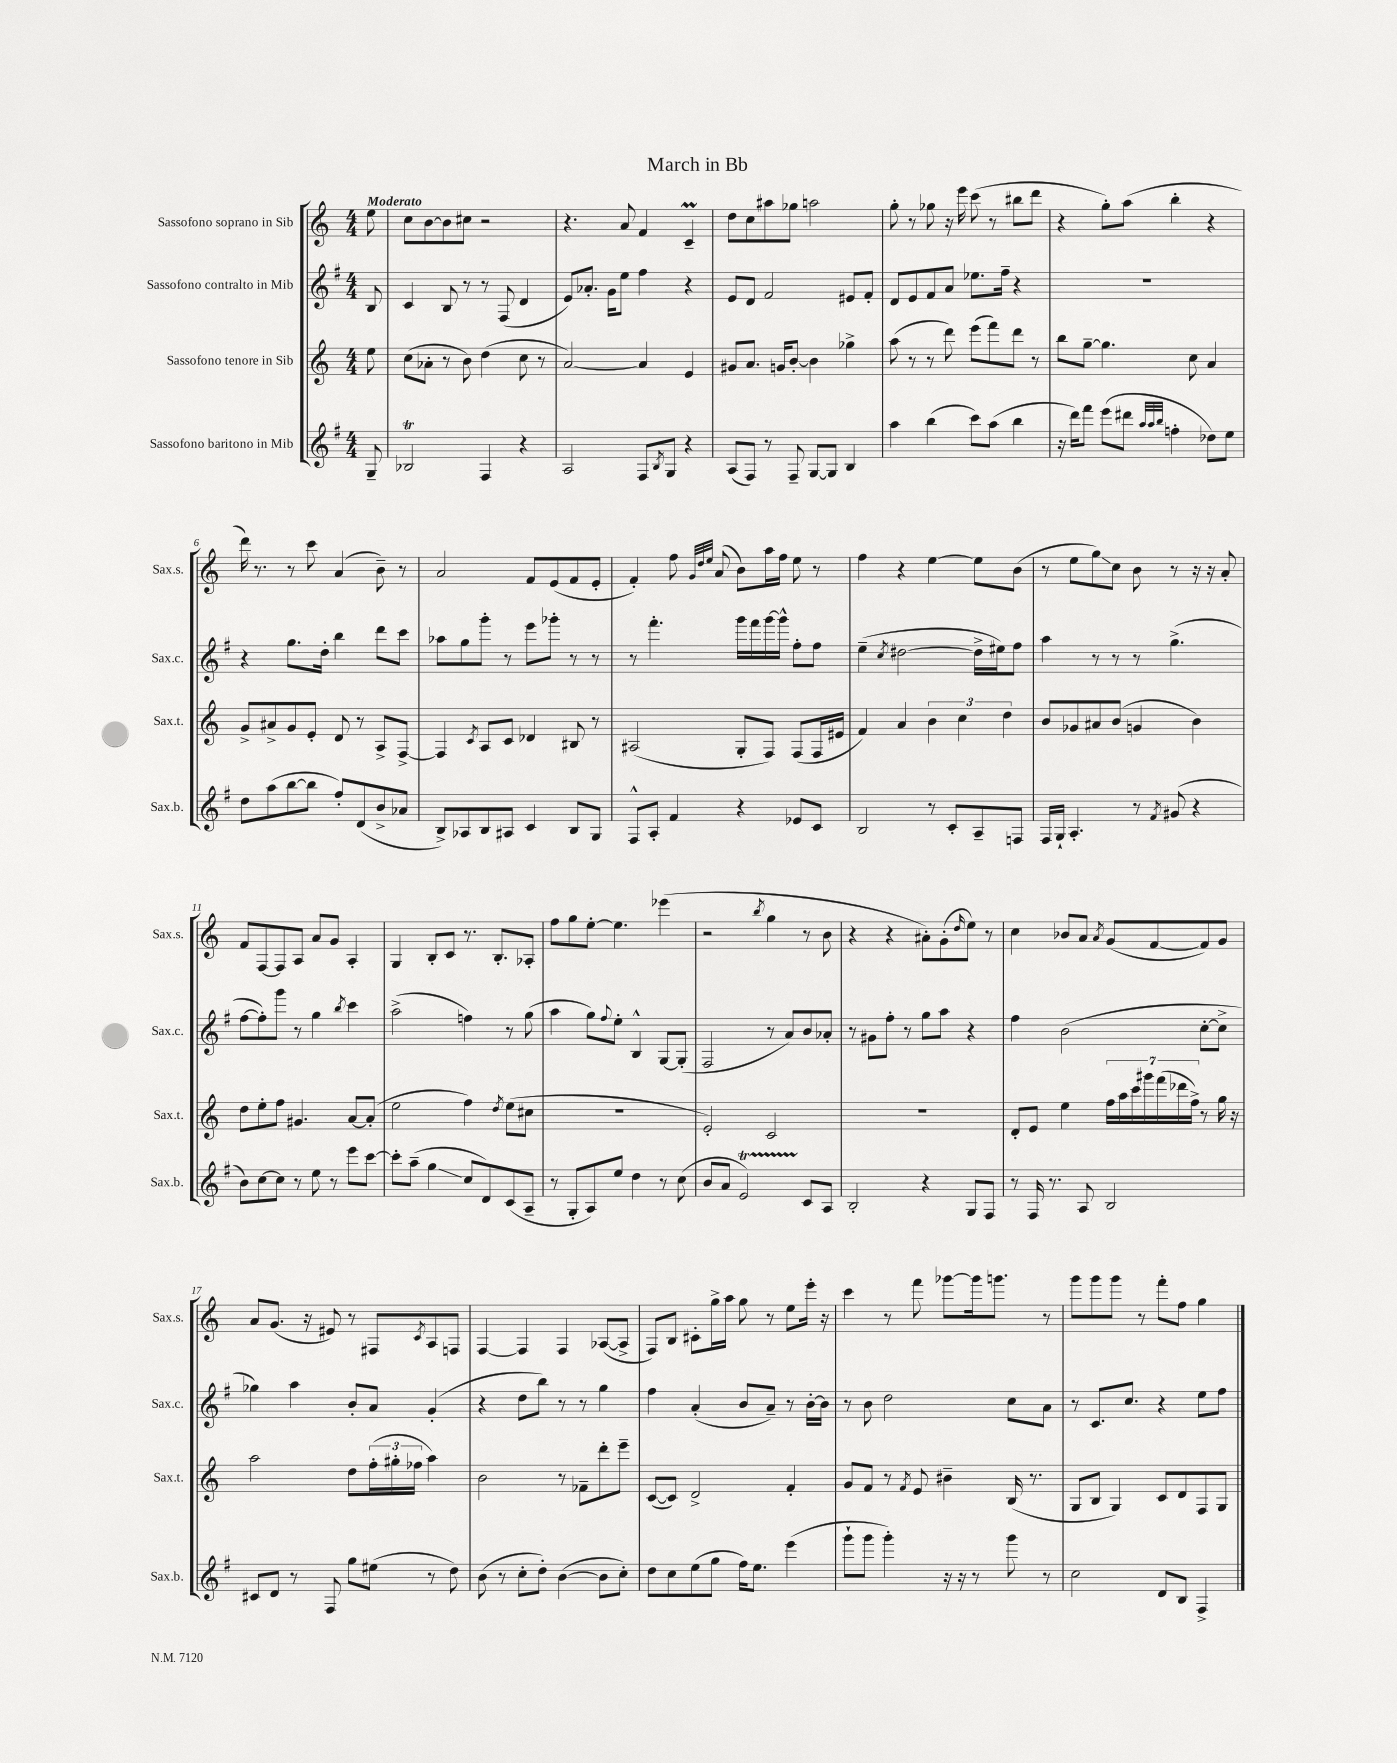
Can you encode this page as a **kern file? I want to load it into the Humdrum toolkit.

**kern	**kern	**kern	**kern
*staff4	*staff3	*staff2	*staff1
*clefG2	*clefG2	*clefG2	*clefG2
*k[f#]	*k[]	*k[f#]	*k[]
*M4/4	*M4/4	*M4/4	*M4/4
8G~	8ee	8B	8ee
=	=	=	=
2B-	(8cc	4c	8cc
.	8a-'	.	[8b
.	8r	8B	8b]
.	8b)	8r	8cc#
4F#	(4dd	8r	2r
.	.	(8F#	.
4r	8cc	4d	.
.	8r	.	.
=	=	=	=
2A	[2a)	8e)	4.r
.	.	8.a-'	.
.	.	16g	.
.	.	8ee	8a
8F#	4a]	4ff#	4f
8qB	.	.	.
8G	.	.	.
4r	4e	4r	4c~
=	=	=	=
(8A	8g#	8e	8dd
8F#)	8.a	8d	8cc
8r	.	2f#	8aa#
.	16g	.	.
8F#~	[8b'	.	8gg-
[8G	4b]	.	2aa
8G]	.	.	.
4B	4gg-^	8e#	.
.	.	8f#'	.
=	=	=	=
4aa	(8aa	8d	8gg'
.	8r	8e	8r
(4bb	8r	8f#	8gg-
.	8ddd)	8a	16r
.	.	.	16eee
8ccc)	(8eee	8.ee-	(8ccc
(8aa	8fff)	.	8r
.	.	16ff#~	.
4bb	8ddd	4r	8bb#
.	8r	.	8ddd
=	=	=	=
16r	8bb	1r	4r
16ddd)	.	.	.
8fff#	[8gg~	.	.
(8eee	4.gg]	.	8gg')
8ddd#	.	.	(8aa
32qqaa	.	.	.
32qqaa	.	.	.
32qqbb	.	.	.
4ff'	.	.	4bb'
.	8cc	.	.
8dd-)	4a	.	4r
8ee	.	.	.
=	=	=	=
8dd	8g^	4r	16ddd)
.	.	.	8.r
(8aa	8a#^	.	.
[8bb	8g	8.gg	8r
8bb]	8e'	.	8ccc
.	.	16dd'	.
8ff#')	8d	4bb	(4a
(8d	8r	.	.
8b^	8A^	8ddd	8b~)
8a-	[8F^	8ccc	8r
=	=	=	=
8B^)	4F]	8aa-	2a
8A-	.	8gg	.
.	8qc	.	.
8B	8A	8ggg'	.
8A#	8c	8r	.
4c	4d-	8eee	8f
.	.	8ggg-'	(8e
8B	8B#	8r	8f
8G	8r	8r	8e'
=	=	=	=
8F#^^	(2A#	8r	4f')
8A'	.	4.fff#'	.
4f#	.	.	8ff
.	.	.	32qqg
.	.	.	32qqdd
.	.	.	32qqee
.	.	.	(8a
4r	8G'	16ggg	8b)
.	.	16fff#	.
.	8F)	[16ggg	16aa
.	.	16ggg^^]	16ff
8e-	(8F	8ff#'	8ee
8c	16F	8ff#	8r
.	16e#	.	.
=	=	=	=
2B	4f)	(4ee~	4ff
.	.	8qcc	.
.	4a	[2dd#	4r
8r	6b	.	[4ee
8c'	.	.	.
.	6cc	.	.
8A~	.	16dd#^]	8ee]
.	.	16ee#)	.
.	6dd	.	.
8F	.	8ff#	(8b
=	=	=	=
16F#	8b	4aa	8r
16G`	.	.	.
4.A'	8g-	.	8ee
.	8a#	8r	8gg)
.	(8b	8r	8cc
8r	4g	8r	8b
8qf#	.	.	.
(8g#	.	(4.gg^	8r
4r	4b)	.	16r
.	.	.	16r
.	.	.	8a'
=	=	=	=
8b)	8dd	[8ff#	8f
[8cc	8ee'	8ff#'])	[8F
8cc]	8ff	8ggg	8F]
8r	4.g#	8r	8A
8ee	.	4gg	8a
8r	.	.	8g
.	.	8qbb	.
8eee	[8a	4ccc	4A'
[8ccc	(8a']	.	.
=	=	=	=
8ccc']	2ee	(2aa^	4G
(8aa~	.	.	.
4gg	.	.	8B'
.	.	.	8c
8cc	4ff)	4ff)	8.r
8d)	.	.	.
.	.	.	8.B'
.	8qdd	.	.
(8c	(8ee	8r	.
8A~	8cc#	(8gg	8A-'
=	=	=	=
8r	1r	4aa	8ff
8G'	.	.	8gg
8A)	.	8gg)	[8ee'
.	.	8qqff#	.
8ee	.	8ee'	4.ee]
4dd	.	4B^^	.
8r	.	[8G	(4eee-
(8cc	.	(8G']	.
=	=	=	=
8b	2e')	2F#	2r
8a	.	.	.
2e)	.	.	.
.	.	.	8qbb
.	2c	8r	4gg
.	.	8a)	.
8c	.	8b	8r
8A	.	8a-'	8b
=	=	=	=
2B'	1r	8r	4r
.	.	8g#	.
.	.	8ff#'	4r
.	.	8r	.
4r	.	8gg	8a#')
.	.	8aa	(8g'
.	.	.	16qqdd
8G	.	4r	8ee)
8F#	.	.	8r
=	=	=	=
8r	8d'	4ff#	4cc
16F#	8e	.	.
8.r	.	.	.
.	4ee	(2b	8b-
8A	.	.	8a
.	.	.	8qa
2B	28ff	.	(8g
.	28aa	.	.
.	28ccc	.	.
.	28ggg#	.	.
.	.	.	[8f
.	(28fff	.	.
.	28ddd-	.	.
.	28ff^)	.	.
.	8r	[8cc'	8f])
.	16gg	8cc^]	8g
.	16r	.	.
=	=	=	=
8c#	2aa	4gg-)	8a
8d	.	.	(8.g
8r	.	4aa	.
.	.	.	16r
8F#	.	.	8e#)
8gg	8dd	8b'	8r
(8ee#	(24ff'	8a	8F#
.	24gg#'	.	.
.	24ff-	.	.
.	.	.	8qc
8r	4aa)	(4g'	8A
8dd)	.	.	8F
=	=	=	=
(8b	2b	4r	[4F
8r	.	.	.
8cc'	.	8dd	4F]
8dd')	.	8bb)	.
([4b	8r	8r	4F
.	8f-~	8r	.
8b]	8ddd'	4gg	([8A-
8cc')	8eee~	.	8A-^]
=	=	=	=
8dd	([8c	4ff#	8F)
8cc	8c])	.	8B
(8ee	2d^	(4a'	8c#'
8gg	.	.	16gg^
.	.	.	16aa
16ff#)	.	8b	8gg
8.ee	.	.	.
.	.	8a~)	8r
(4eee	4f'	8r	8ee
.	.	[16b'	16eee'
.	.	16b]	16r
=	=	=	=
8ggg`	8g	8r	4ccc
8ggg	8f	8b	.
4ggg')	8r	2dd	8r
.	8qf	.	.
.	8e	.	8fff
16r	4b#~	.	[8ggg-
16r	.	.	.
8r	.	.	16ggg-]
.	.	.	8.ggg
8ggg	(16B	8cc	.
.	8.r	.	.
8r	.	8a	8r
=	=	=	=
2cc	8G	8r	8ggg
.	8B	8.c	8ggg
.	4G)	.	8ggg
.	.	8.cc	.
.	.	.	8r
8d	8c	4r	8fff'
8B	8d	.	8ff
4F#^	8F	8ee	4gg
.	8G	8ff#	.
==	==	==	==
*-	*-	*-	*-
